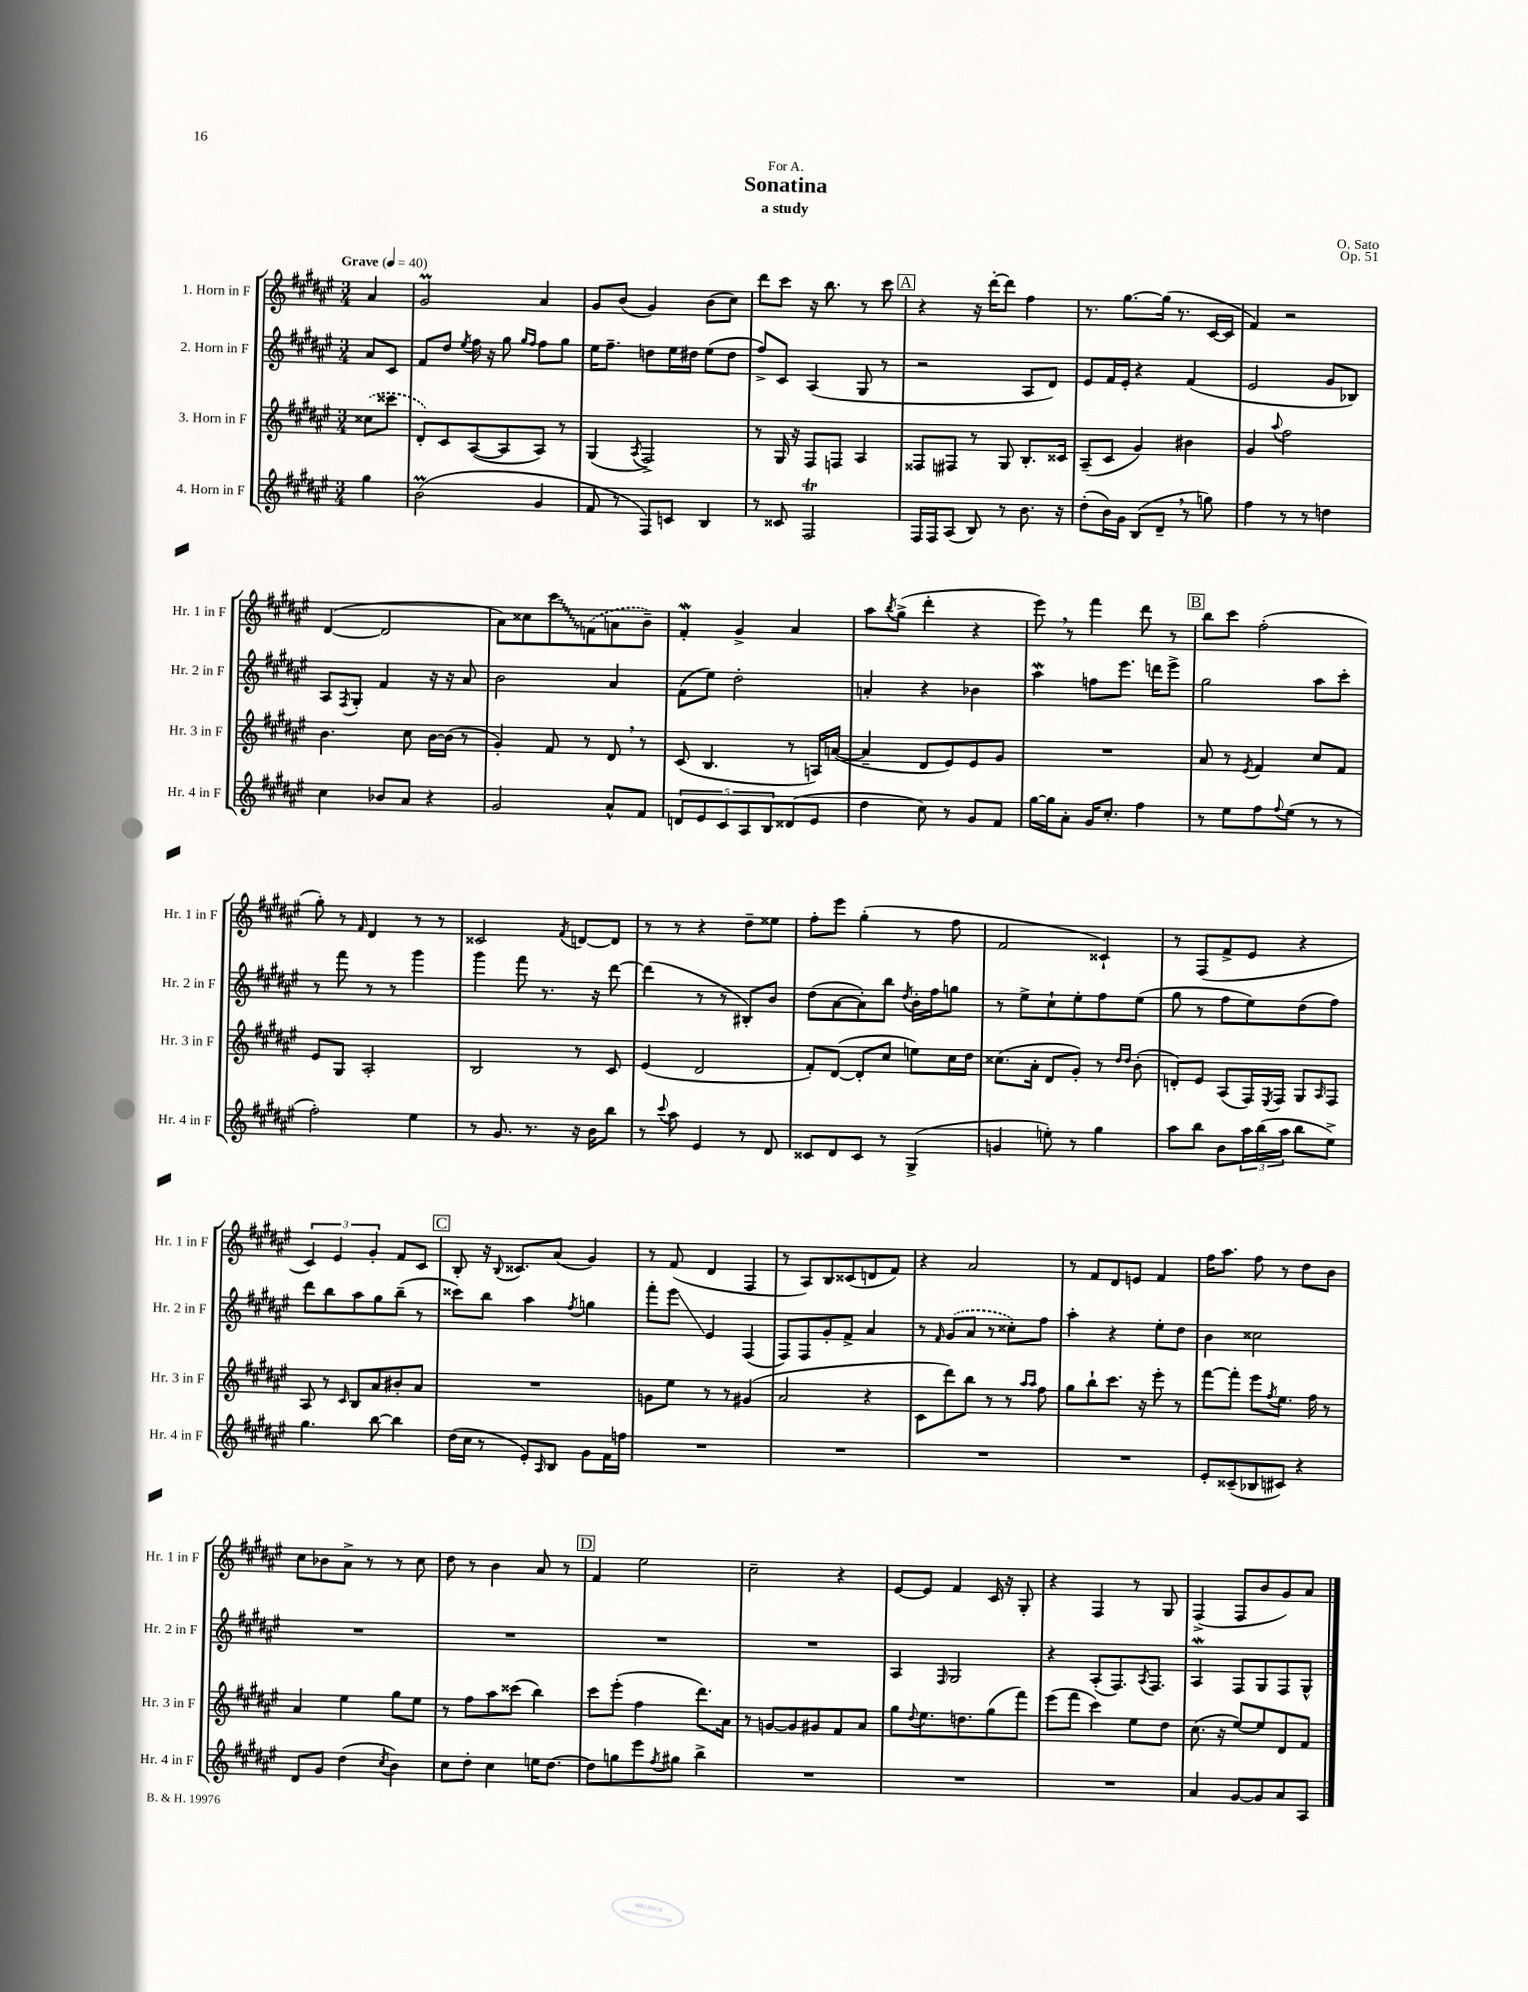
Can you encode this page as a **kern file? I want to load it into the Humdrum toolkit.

**kern	**kern	**kern	**kern
*staff4	*staff3	*staff2	*staff1
*clefG2	*clefG2	*clefG2	*clefG2
*k[f#c#g#d#a#e#]	*k[f#c#g#d#a#e#]	*k[f#c#g#d#a#e#]	*k[f#c#g#d#a#e#]
*M3/4	*M3/4	*M3/4	*M3/4
*MM40	*MM40	*MM40	*MM40
4gg#\	(8cc##\L	8a#/L	4a#/
.	8ccc##\J	8c#/J	.
=	=	=	=
(2b\	8d#'/L)	8f#/L	2g#/
.	8c#/	8dd#/J	.
.	.	8qee#/	.
.	([8A#/	16ff#\	.
.	.	16r	.
.	8A#/]	8gg#\	.
.	.	16qqgg#/LL	.
.	.	16qqff#/JJ	.
4g#/	8A#/J)	8ff#\L	4a#/
.	8r	8gg#\J	.
=	=	=	=
8f#/	(4G#/	16ee#\LK	8g#/L
.	.	8.ff#~\J	.
8r	.	.	(8b/J
.	8qA#/	.	.
8F#/L)	2F#^/)	8dd\L	4g#/)
8c/J	.	16ee#\L	.
.	.	16dd#\JJ	.
4B/	.	(8ee#\L	(8b\L
.	.	8dd#\J	8cc#\J)
=	=	=	=
8r	8r	8ff#^/L)	8ddd#\L
8c##/	16G#/	8c#/J	8ccc#\J
.	16r	.	.
2F#/	8F#/L	(4A#/	16r
.	.	.	8.bb\
.	8F/J	.	.
.	4A#/	8G#/	8r
.	.	8r	8ccc#\
=	=	=	=
16F#/LL	8F##/L	2r	4r
16F#/J	.	.	.
(8A#/J	8F#/J	.	.
8B/)	8r	.	16r
.	.	.	[16ddd#'\LK
8r	8G#/	.	8ddd#\]J
8.b\	8.B'/L	8A#/L	4ff#\
.	.	8d#/J)	.
16r	16c##/Jk	.	.
=	=	=	=
(8dd#'\L	(8A#~/L	8e#/L	8.r
16b\L)	8c#/J	16f#/L	.
16g#\JJ	.	16e#'/JJ	[8.gg#\L
(8B/L	4g#/)	4r	.
8d#~/J	.	.	(16gg#\]Jk
.	.	.	8.r
8r	4b#\	(4f#/	.
8gg\)	.	.	[16c#/LL
.	.	.	16c#/]JJ
=	=	=	=
4ff#\	4g#/	2e#/	4f#/)
.	8qqaa#/	.	.
8r	2ff#\	.	2r
8r	.	.	.
4dd\	.	8g#/L	.
.	.	8B-/J)	.
=	=	=	=
4cc#\	4.b\	8A#/L	([4d#/
.	.	8qF#/	.
.	.	8G#'/J	.
8b-/L	.	4f#/	2d#/]
8a#/J	8cc#\	.	.
4r	[16b\LL	16r	.
.	(16b\]JJ	16r	.
.	8r	8a#/	.
=	=	=	=
2g#/	4g#'/)	2b\	8a#\L)
.	.	.	8cc##\
.	8f#/	.	8ccc#\
.	8r	.	(8f\
8a#^^/L	8d#/	4a#/	8a\
8f#/J	8r	.	8b~\J)
=	=	=	=
10d/L	(8c#/	(8f#\L	4f#'/
10e#/	.	.	.
.	4.B/	8ee#\J)	.
10c#/	.	.	.
.	.	2dd#'\	4g#^/
10A#/	.	.	.
10B/	.	.	.
(8d##/	8r	.	4a#/
8e#/J	16A/LL)	.	.
.	([16a/JJ	.	.
=	=	=	=
4dd#\	4a~/]	4a'/	8aa#\L
.	.	.	8qbb/
.	.	.	(8gg#^\J
8cc#\)	8d#/L	4r	4ddd#'\
8r	8e#/)	.	.
8g#/L	8e#/	4b-\	4r
8f#/J	8g#/J	.	.
=	=	=	=
[16gg#\LL	2.r	4aa#\	8eee#\)
16gg#\]J	.	.	.
8a#'\J	.	.	8r
16g#/LK	.	8ff\L	4fff#\
8.cc#'/J	.	.	.
.	.	8.eee#\J	.
4ff#\	.	.	8ddd#\
.	.	16ddd\LK	.
.	.	8eee#^\J	8r
=	=	=	=
8r	8a#/	2gg#\	8bb\L
8ee#\L	8r	.	8ccc#\J
.	8qe#/	.	.
8ff#\	4f#/	.	(2ff#'\
8qqff#/	.	.	.
(8ee#\J	.	.	.
8r	8cc#/L	8aa#\L	.
8r	8f#/J	8ccc#'\J	.
=	=	=	=
2ff#'\)	8e#/L	8r	8gg#'\)
.	8G#/J	8fff#\	8r
.	.	.	16qqf#/
.	2A#'/	8r	4d#/
.	.	8r	.
4ee#\	.	4ggg#\	8r
.	.	.	8r
=	=	=	=
8r	2B/	4ggg#\	2c##/
8.g#/	.	.	.
.	.	8fff#\	.
8.r	.	.	.
.	.	8.r	.
.	.	.	8qf#/
16r	8r	.	[8d/L
16b\LK	.	16r	.
8bb\J	8c#/	[8ddd#\	8d/]J
=	=	=	=
8r	(4e#/	(4ddd#\]	8r
8qqccc#/	.	.	.
8aa#\	.	.	8r
4e#/	2d#/	8r	4r
.	.	8r	.
8r	.	8B#'/L)	8dd#~\L
8d#/	.	8b/J	8ee##\J
=	=	=	=
8c##/L	8f#'/L)	(8dd#\L	8ff#'\L
8d#/	([8d#/J	[8a#\	8eee#\J
8c##/J	8d#'/]L	8a#'\])	(4gg#'\
8r	8cc#/J	8bb\J	.
.	.	8qdd#/	.
(4G#^/	8ee\L)	16b'\LL	8r
.	.	16ff#\J	.
.	16cc#\L	8gg\J	8ff#\
.	16dd#\JJ	.	.
=	=	=	=
4g/	(8.cc##\L	8r	2f#/
.	.	8ee#^\L	.
.	16a#'\Jk	.	.
8ee'\)	8d#/L	8cc#`\	.
8r	8g#'/J)	8ee#'\	.
4gg#\	8r	8ff#\	4c##`/)
.	16qqdd#/LL	.	.
.	16qqdd#/JJ	.	.
.	(8b'\	(8ee#\J	.
=	=	=	=
8aa#\L	8d'/L)	8gg#\	8r
8bb\J	8e#/J	8r	(8F#/L
8b\L	(8A#/L	8ff#\L	8f#^/
24aa#\L	16F#/L)	8ee#\)	8e#/J
(24bb\	.	.	.
.	8qE#/	.	.
.	16F#/JJ	.	.
24aa#\JJ	.	.	.
8bb\L	8G#/L	(8dd#\	4r
.	16qqA#/	.	.
8ee#^\J)	8F#/J	8ff#\J)	.
=	=	=	=
4.gg#\	8A#/	8ddd#\L	6c#/)
.	8r	8bb\	.
.	.	.	6e#/
.	16qqc#/	.	.
.	8B/L	8aa#\	.
.	.	.	6g#'/
[8bb\	8a#/	8gg#\	.
4bb\]	8b#'/	(8bb~\J	8f#/L
.	8a#/J	8r	8c#/J
=	=	=	=
(16dd#\LL	2.r	8ccc##\L)	8B'/
16cc#\JJ	.	.	.
8r	.	8bb\J	16r
.	.	.	8qqB/
.	.	.	8.c##/L
8e#'/L)	.	4aa#\	.
16qqA#/	.	.	.
8B/J	.	.	(8a#/J
.	.	8qff#/	.
8g#\L	.	4gg\	4g#/)
16f#\L	.	.	.
16ff\JJ	.	.	.
=	=	=	=
2.r	8g\L	8fff#'\L	8r
.	8ee#\J	8eee#\J	(8f#/
.	8r	4e#/	4d#/
.	8r	.	.
.	(4g#/	(4F#/	4F#/
=	=	=	=
2.r	2a#/	8F#/L)	8r
.	.	8F#/	8A#/L)
.	.	8g#'/	8B/
.	.	8f#^/J	(8c##/
.	4r	4a#/	8d/
.	.	.	8f#/J)
=	=	=	=
2.r	8c#\L	8r	4r
.	.	16qqf#/	.
.	8ddd#\)	(8g#/L	.
.	8bb\J	8a#/J	2a#/
.	8r	8r	.
.	8r	8cc##'\L)	.
.	16qqaa#/LL	.	.
.	16qqaa#/JJ	.	.
.	8ff#\	8ff#\J	.
=	=	=	=
2.r	8gg#\L	4aa#'\	8r
.	8bb`\	.	8f#/L
.	8.ccc#\J	4r	8d#/
.	.	.	8e/J
.	16r	.	.
.	8eee#'\	8ee#'\L	4f#/
.	8r	8dd#\J	.
=	=	=	=
8e#'/L	[8fff#\L	4b\	16ff#\LK
.	.	.	8.aa#\J
(8c##~/	8fff#'\]J	.	.
8B-/	8eee#\L	2cc##\	8ff#\
.	8qff#/	.	.
8c#/J)	8.ee#\J	.	8r
4r	.	.	8dd#\L
.	16ff#\	.	.
.	8r	.	8b\J
=	=	=	=
8d#/L	4a#/	2.r	8cc#\L
8g#/J	.	.	8b-\
(4dd#\	4ee#\	.	8a#^\J
.	.	.	8r
8qcc#/	.	.	.
4b\)	8gg#\L	.	8r
.	8ee#\J	.	8cc#\
=	=	=	=
8cc#\L	8r	2.r	8dd#\
8dd#'\J	8ff#\L	.	8r
4cc#\	8aa#\	.	4b\
.	(8ccc##\J	.	.
16ee\LK	4bb\)	.	8a#/
[8.dd#\J	.	.	.
.	.	.	8r
=	=	=	=
8dd#\]L	8ccc#\L	2.r	4f#/
8gg\	(8eee#'\J	.	.
8eee#\	4ff#\	.	2ee#\
8qff#/	.	.	.
8gg#\J	.	.	.
4bb^\	8.ddd#\L)	.	.
.	16a#\Jk	.	.
=	=	=	=
2.r	8r	2.r	2cc#~\
.	[8g/L	.	.
.	8g/]	.	.
.	8g#/	.	.
.	8f#/	.	4r
.	8a#/J	.	.
=	=	=	=
2.r	8gg#\L	4A#/	[8e#/L
.	8qqdd#/	.	.
.	8.ee#\	.	8e#/]J
.	.	16qqF#/	.
.	.	2G#/	4f#/
.	8.dd\	.	.
.	(8gg#\	.	16c#/
.	.	.	16r
.	8fff#\J)	.	8G#'/
=	=	=	=
2.r	(8eee#\L	4r	4r
.	8fff#\J	.	.
.	4ccc#\)	(8A#'/L	4F#/
.	.	8.F#/)	.
.	8ee#\L	.	8r
.	.	8qA#/	.
.	.	8.F#/J	.
.	8dd#\J	.	8G#/
=	=	=	=
4a#/	(8.cc#\	4A#/	(4F#^/
.	16r	.	.
[8g#/L	[8ee#/L)	8F#/L	8F#/L
8g#/]	8ee#/]	8G#/	8b/
8a#/	8d#/	8F#/	8g#/)
8A#/J	8f#/J	8G#^^/J	8a#/J
==	==	==	==
*-	*-	*-	*-
